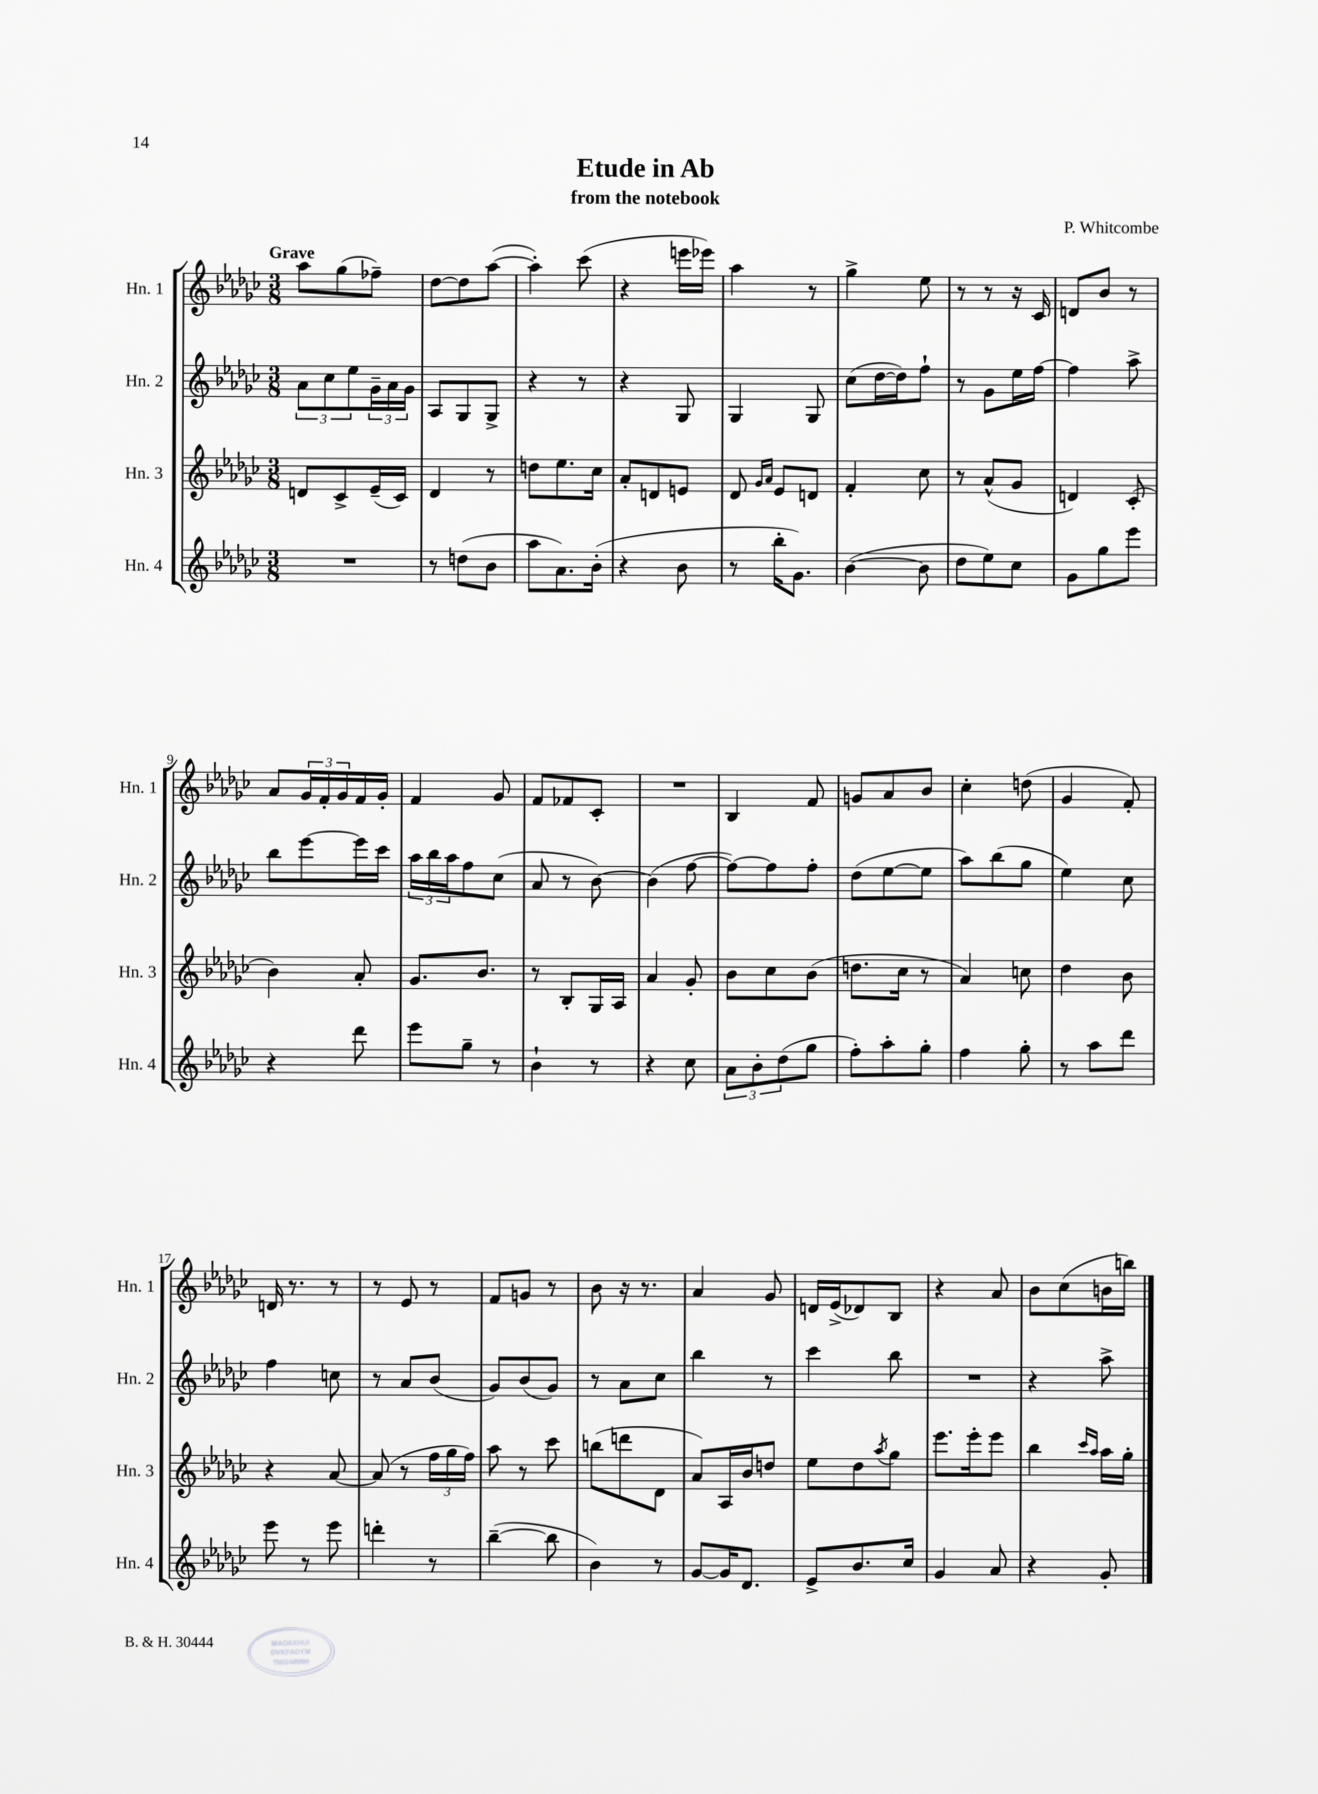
\header { title = "Etude in Ab" composer = "P. Whitcombe" subtitle = "from the notebook" }
<<
\new StaffGroup <<
\new Staff = "s0" \with { instrumentName = "Hn. 1" shortInstrumentName = "Hn. 1" } {
    \clef treble \key ges \major \numericTimeSignature \time 3/8 \tempo "Grave"
    aes''8 ges''8( fes''8--) |
    des''8~ des''8 aes''8~( |
    aes''4-.) ces'''8( |
    r4 e'''16 ees'''16) |
    aes''4 r8 |
    ges''4-> ees''8 |
    r8 r8 r16 ces'16 |
    d'8 bes'8 r8 |
    aes'8 \tuplet 3/2 { ges'16 f'16-. ges'16 } f'16 ges'16-. |
    f'4 ges'8 |
    f'8 fes'8 ces'8-. |
    R4. |
    bes4 f'8 |
    g'8 aes'8 bes'8 |
    ces''4-. d''8( |
    ges'4 f'8-.) |
    d'16 r8. r8 |
    r8 ees'8 r8 |
    f'8 g'8 r8 |
    bes'8 r16 r8. |
    aes'4 ges'8 |
    d'16 ees'16->( des'8) bes8 |
    r4 aes'8 |
    bes'8 ces''8( b'16 b''16) \bar "|." |
}
\new Staff = "s1" \with { instrumentName = "Hn. 2" shortInstrumentName = "Hn. 2" } {
    \clef treble \key ges \major \numericTimeSignature \time 3/8
    \tuplet 3/2 { aes'8 ces''8 ees''8 } \tuplet 3/2 { ges'16-- aes'16 ges'16 } |
    aes8 ges8 ges8-> |
    r4 r8 |
    r4 ges8 |
    ges4 ges8 |
    ces''8( des''16~ des''16) f''8-! |
    r8 ges'8 ees''16 f''16~ |
    f''4 aes''8-> |
    bes''8 ees'''8~ ees'''16 ces'''16 |
    \tuplet 3/2 { aes''16 bes''16 aes''16 } f''8 ces''8( |
    aes'8 r8 bes'8~) |
    bes'4( f''8~ |
    f''8~) f''8 f''8-. |
    des''8( ees''8~ ees''8 |
    aes''8) bes''8( ges''8 |
    ees''4) ces''8 |
    f''4 c''8 |
    r8 aes'8 bes'8( |
    ges'8) bes'8( ges'8) |
    r8 aes'8 ces''8 |
    bes''4 r8 |
    ces'''4 bes''8 |
    R4. |
    r4 aes''8-> \bar "|." |
}
\new Staff = "s2" \with { instrumentName = "Hn. 3" shortInstrumentName = "Hn. 3" } {
    \clef treble \key ges \major \numericTimeSignature \time 3/8
    d'8 ces'8-> ees'16--( ces'16) |
    des'4 r8 |
    d''8 ees''8. ces''16 |
    aes'8-. d'8 e'8 |
    des'8 \grace { ges'16 aes'16 } ees'8 d'8 |
    f'4-. ces''8 |
    r8 aes'8-^( ges'8 |
    d'4) ces'8-.( |
    bes'4) aes'8-. |
    ges'8. bes'8. |
    r8 bes8-. ges16 aes16 |
    aes'4 ges'8-. |
    bes'8 ces''8 bes'8( |
    d''8. ces''16 r8 |
    aes'4) c''8 |
    des''4 bes'8 |
    r4 aes'8~ |
    aes'8( r8 \tuplet 3/2 { f''16 ges''16 f''16) } |
    aes''8 r8 ces'''8 |
    b''8( d'''8 des'8 |
    aes'8) aes16 bes'16 d''8 |
    ees''8 des''8 \acciaccatura { aes''8 } ges''8 |
    ees'''8. ees'''16-. ees'''8 |
    bes''4 \grace { ces'''16 aes''16 } aes''16 ges''16-. \bar "|." |
}
\new Staff = "s3" \with { instrumentName = "Hn. 4" shortInstrumentName = "Hn. 4" } {
    \clef treble \key ges \major \numericTimeSignature \time 3/8
    R4. |
    r8 d''8( bes'8 |
    aes''8 aes'8.) bes'16-.( |
    r4 bes'8 |
    r8 bes''16-. ges'8.) |
    bes'4~( bes'8 |
    des''8 ees''8) ces''8 |
    ges'8 ges''8 ees'''8 |
    r4 des'''8 |
    ees'''8 ges''8-- r8 |
    bes'4-! r8 |
    r4 ces''8 |
    \tuplet 3/2 { aes'8 bes'8-. des''8( } ges''8 |
    f''8-.) aes''8-. ges''8-. |
    f''4 ges''8-. |
    r8 aes''8 des'''8 |
    ees'''8 r8 ees'''8 |
    d'''4-. r8 |
    bes''4~--( bes''8 |
    bes'4) r8 |
    ges'8~ ges'16 des'8. |
    ees'8-> bes'8. ces''16 |
    ges'4 aes'8 |
    r4 ges'8-. \bar "|." |
}
>>
>>
